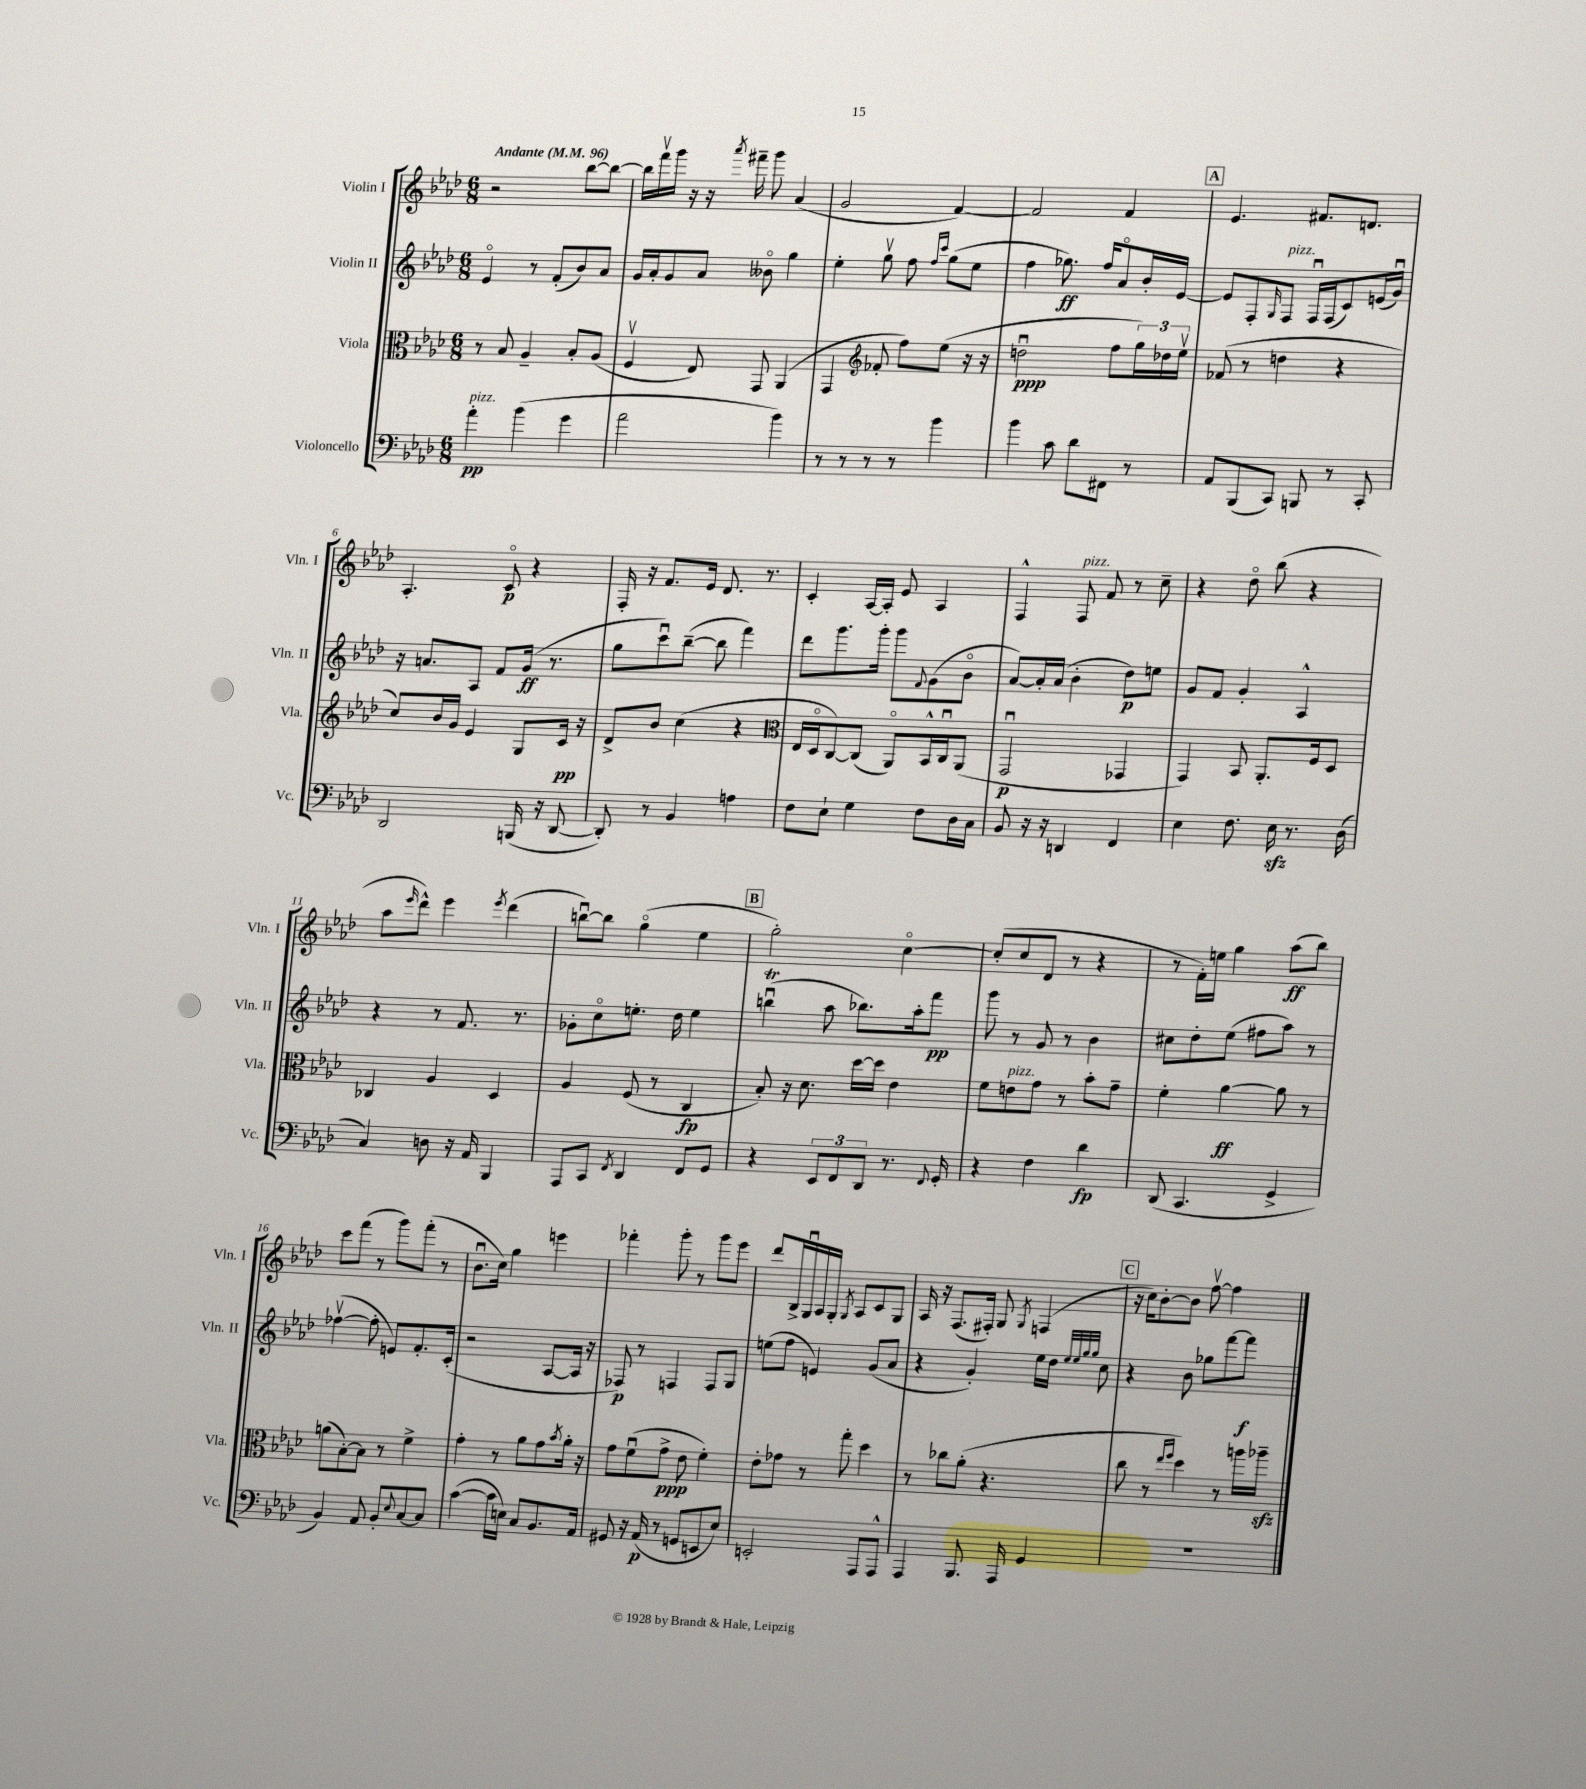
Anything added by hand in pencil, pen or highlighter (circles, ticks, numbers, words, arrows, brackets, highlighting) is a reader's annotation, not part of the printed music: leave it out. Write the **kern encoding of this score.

**kern	**kern	**kern	**kern
*staff4	*staff3	*staff2	*staff1
*clefF4	*clefC3	*clefG2	*clefG2
*k[b-e-a-d-]	*k[b-e-a-d-]	*k[b-e-a-d-]	*k[b-e-a-d-]
*M6/8	*M6/8	*M6/8	*M6/8
*MM96	*MM96	*MM96	*MM96
4a-'\	8r	4e-o/	2r
.	8B-/	.	.
(4b-\	4A-~/	8r	.
.	.	(8f'/L	.
4g\	8B-'/L	8b-/)	[8bb-\L
.	(8A-/J	8a-/J	8bb-\_J
=	=	=	=
2a-\	4Fv/	16g/LL	16bb-\]LL
.	.	16a-'/J	16fffv\
.	.	8g/	16ggg\JJ
.	.	.	16r
.	8E-/)	8a-/J	16r
.	.	.	8qaaa-/
.	.	.	16fff#~\
.	8GG/	8b--o\	8ggg\
4b-\)	(4AA-/	4gg\	(4a-/
=	=	=	=
8r	4GG/	4ee-'\	2g/
8r	.	.	.
*	*clefG2	*	*
8r	8f-'/	8ggv\	.
8r	8ff\L)	8ff\	.
.	.	16qqff/LL	.
.	.	16qqccc/JJ	.
4b-\	(8ee-\J	(8gg\L	[4f/)
.	16r	8ee-\J	.
.	16r	.	.
=	=	=	=
4b-\	2ddu\	4ff\	2f/]
8c\	.	8.gg-\)	.
8d-\L	.	.	.
.	.	16ff/LK	.
8FF#\J	8ff\L	8a-o/	4f/
8r	24gg\L)	16b-'/L	.
.	24dd-\	.	.
.	.	[16e-/JJ	.
.	24ee-v\JJ	.	.
=	=	=	=
8AA-/L	(8f-/	8e-/]L	4.e-/
(8BBB-/	8r	8F'/	.
.	.	16qqG/	.
8CC/J)	4dd\	8F/J	.
8BBB/	.	16Fu/LL	8.f#/L
.	.	(16F/J	.
8r	4r	8c/)	.
.	.	.	8.d/J
8CC'/	.	(16e/L	.
.	.	16gu/JJ)	.
=	=	=	=
2DD-/	8cc/L)	16r	4.A-'/
.	.	8.a/L	.
.	16b-/L	.	.
.	16g/JJ	.	.
.	4e-/	8A-/J	.
.	.	8f/L	8co/
(16BBB/	8G/L	(16g/Jk	4r
16r	.	8.r	.
[8DD-/	16c/Jk	.	.
.	16r	.	.
=	=	=	=
8DD-'/])	8d-^/L	8gg\L	16F'/
.	.	.	16r
8r	8b-/J	8cccu\)	8.f/L
4BB-/	(4cc\	([8bb-~\J	.
.	.	.	16e-/Jk
.	.	8bb-\]	8.d-/
4A\	4r	4fff\)	.
.	.	.	8.r
=	=	=	=
*	*clefC3	*	*
8F\L	16E-/LL	8ddd-\L	4c'/
.	16D-o/J	.	.
8E-`\J	[8C/)	8.ggg\	.
4G\	(8C/]J	.	[16A-/LL
.	.	16ggg'\Jk	16A-'/]JJ
.	8AA-o/L)	8ggg\L	8e-/
.	.	8qqf/	.
8F\L	16BB-^^/L	(8g\	4A-/
.	16Cu/J	.	.
16D-\L	(8AA-/J	8b-o\J	.
16C\JJ	.	.	.
=	=	=	=
8BB-/	2GGu/	[8a-/L)	4F^^/
16r	.	16a-'/]L	.
16r	.	(16a-/JJ	.
4DD/	.	4b-'\	8F/
.	.	.	8f/
4FF/	4GG-/	8dd-\L)	8r
.	.	8ee\J	8cc~\
=	=	=	=
4E-\	4GG/)	8g/L	4r
.	.	8f/J	.
8.F\	8BB-/	4g'/	8dd-o\
.	8.AA-'/L	.	(8bb-\
16E-\	.	.	.
8.r	.	4A-^^/	4r
.	16F/k	.	.
.	8D-/J	.	.
(16D-\	.	.	.
=	=	=	=
4C/)	4C-/	4r	8aa-\L
.	.	.	16qqeee-/
.	.	.	8ddd-^^\J)
8D\	4A-/	8r	4eee-\
16r	.	8.f/	.
16AA-/	.	.	.
.	.	.	8qeee-/
4BBB-/	4D-/	.	(4ddd-\
.	.	8.r	.
=	=	=	=
8AAA-/L	4A-/	8g-'\L	[8bbu\L)
8CC/J	.	8cco\	8bb\]J
8qFF/	.	.	.
4DD-/	(8F/	8.ee'\J	(4ggo\
.	8r	.	.
.	.	16dd-\	.
8FF/L	4C/	4ee\	4ee-\
8GG/J	.	.	.
=	=	=	=
4r	8B-'/)	(4bbu\	2gg'\)
.	16r	.	.
.	8.d-\	.	.
12EE-/L	.	8aa-\	.
12FF/	.	.	.
.	[16dd-\LL	8.bb-\L)	.
12DD-/J	.	.	.
.	16dd-\]JJ	.	.
8.r	4e-\	.	[4cco\
.	.	16aa-'\k	.
.	.	8fff\J	.
8qqFF/	.	.	.
16GG'/	.	.	.
=	=	=	=
4r	8f\L	8ggg\	(8cc'/]L
.	8e\	8r	8cc/
4F\	8g\J	8g/	8d-/J
.	8r	8r	8r
4d-\	8b-'\L	4b-\	4r
.	8g~\J	.	.
=	=	=	=
(8DD-/	4f'\	8cc#\L	8r
4.CC/	.	8dd-'\	16f'\LL)
.	.	.	16ee\JJ
.	[4a-\	(8ee-\J	4gg\
.	.	8ff#\L	.
4GG^/	8a-\]	8aa-\J)	(8aa-\L
.	8r	8r	8bb-\J)
=	=	=	=
4BB-/)	(8a\L	([4ff-v\	8ccc\L
.	[8B-'\)	.	(8fff\J
8AA-/	8B-\]J	8ff-'\]	8r
8BB-'/L	8r	8e/L)	8ggg\L)
8qqE-/	.	.	.
[8C/	4f^\	8.f'/	(8fff'\J
8C/]J	.	.	8r
.	.	(16c'/Jk	.
=	=	=	=
([4c\	4g'\	2r	8.b-u\L
.	.	.	16cc\Jk)
16c\]LL	8r	.	4gg\
16E\JJ)	.	.	.
8C/L	8a-\L	.	.
8.BB-/	8g\	[8A-/L	4eee\
.	8qb-/	.	.
.	16a-'\Jk	16A-/]Jk	.
16AA-/Jk	16r	16r	.
=	=	=	=
8GG#/	8g\L	8F-/)	4fff-'\
16r	(8fu\	8r	.
(16AA-/	.	.	.
8r	8g^\J	4F/	8ggg'\
8GG/L	8e-\	.	8r
8EE/	4f'\)	8F/L	8ggg\L
8E-/J)	.	8G/J	8eee-\J
=	=	=	=
2EE'/	8e-'\L	(8ee\L	8ddd-/L
.	8g-\J	8ff\J	16B-^/L
.	.	.	16Gu/
.	8r	4e/)	16A-/
.	.	.	16G'/JJ
.	.	.	8qG/
.	8gg'\	.	8A-/L
8AAA-/L	4dd-\	(8g/L	8c/
8AAA-^^/J	.	8a-/J	8G/J
=	=	=	=
4AAA-/	8r	4r	16A-/
.	.	.	16r
.	8cc-\L	.	(8.F/L
8.BBB-/	(8a-'\J	4g'/)	.
.	.	.	16F#'/Jk)
.	4.r	.	8G/
16AAA-/	.	.	.
.	.	.	8qG/
4GG/	.	16ee-\LL	(4F/
.	.	16dd-\JJ	.
.	.	32qqee-/LLL	.
.	.	32qqee-/	.
.	.	32qqgg/	.
.	.	32qqgg/JJJ	.
.	.	8cc\	.
=	=	=	=
2.r	8cc\	4r	16r
.	.	.	16cc\LK)
.	8r	.	[8b-'\
.	16qqee-/LL	.	.
.	16qqff/JJ	.	.
.	4dd-\)	8b-\	8b-\]J
.	.	8gg-\L	[8ffv\
.	8r	[8fff\	4ff\]
.	16aa\LL	8fff\]J	.
.	16aa-~\JJ	.	.
==	==	==	==
*-	*-	*-	*-
